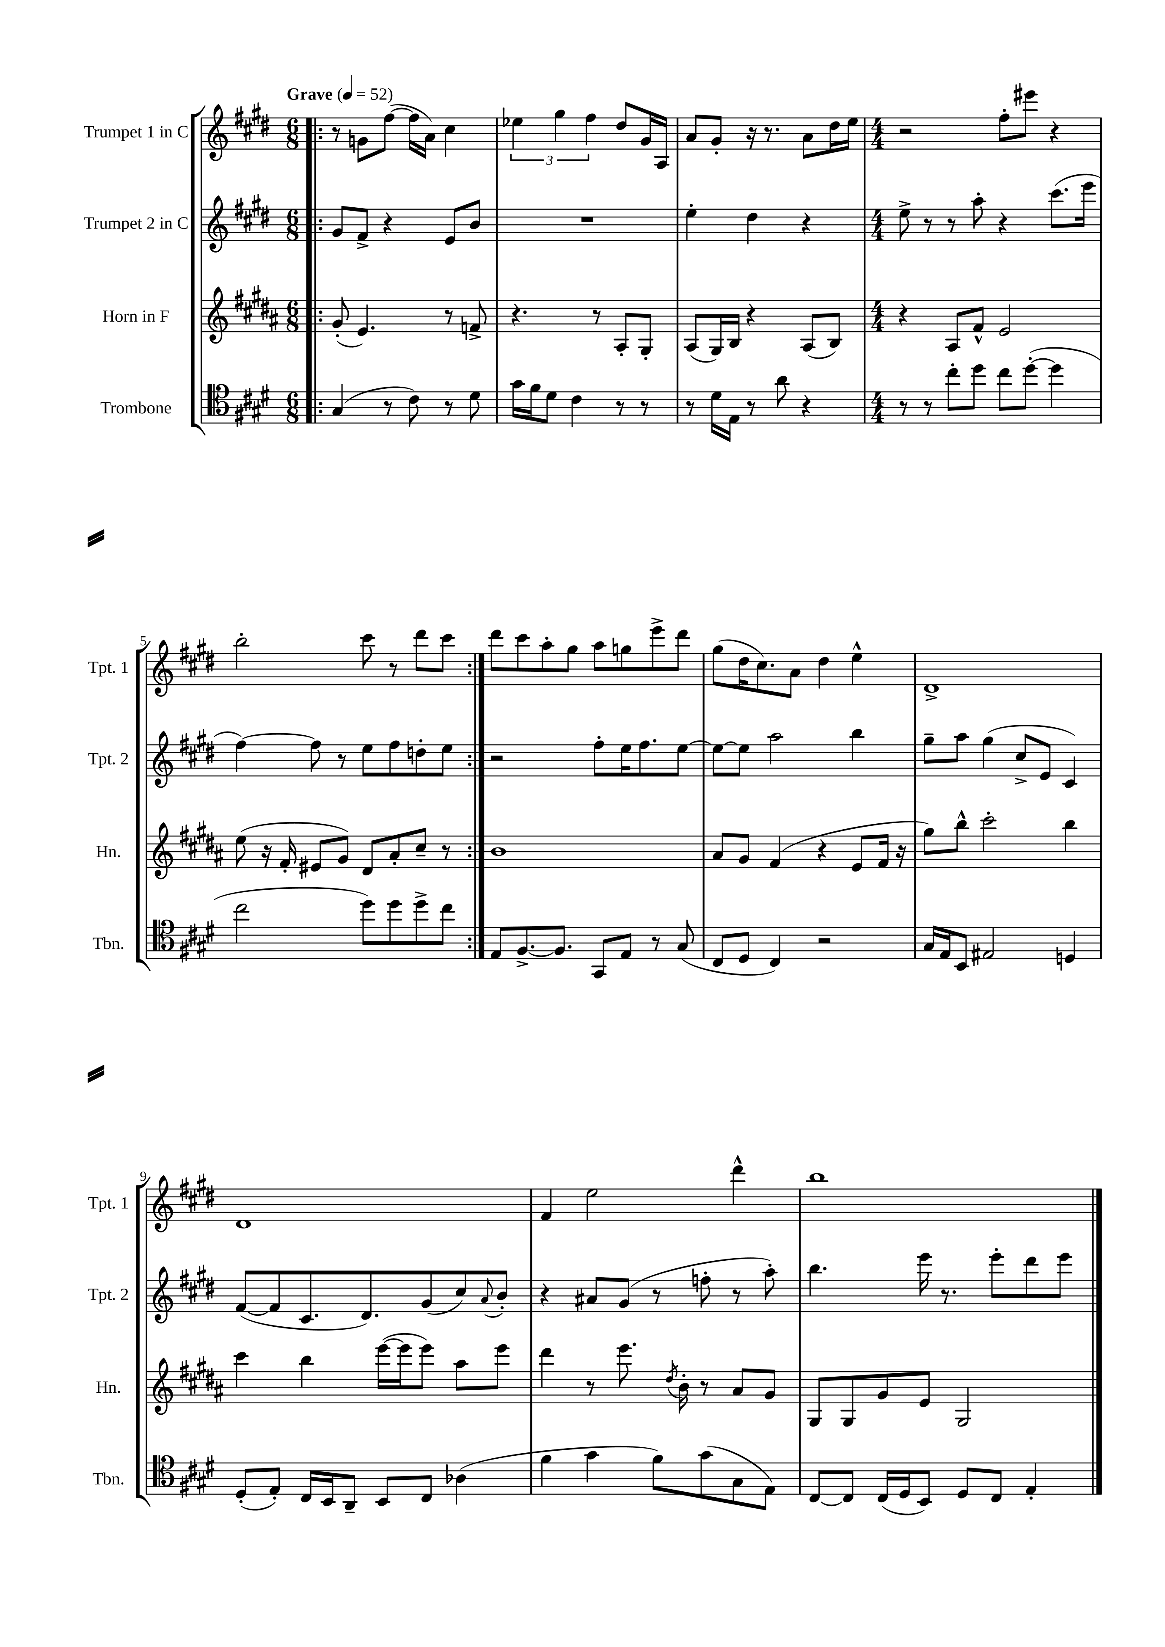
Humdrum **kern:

**kern	**kern	**kern	**kern
*staff4	*staff3	*staff2	*staff1
*clefC4	*clefG2	*clefG2	*clefG2
*k[f#c#g#d#]	*k[f#c#g#d#a#]	*k[f#c#g#d#]	*k[f#c#g#d#]
*M6/8	*M6/8	*M6/8	*M6/8
*MM52	*MM52	*MM52	*MM52
=!|:	=!|:	=!|:	=!|:
(4G#	(8g#'	8g#	8r
.	4.e)	8f#^	8g
8r	.	4r	([8ff#
8c#)	.	.	16ff#]
.	.	.	16a)
8r	8r	8e	4cc#
8d#	8f^	8b	.
=	=	=	=
16g#	4.r	2.r	6ee-
16f#	.	.	.
8d#	.	.	.
.	.	.	6gg#
4c#	.	.	.
.	.	.	6ff#
.	8r	.	.
8r	8A#'	.	8dd#
8r	8G#'	.	16g#
.	.	.	16A
=	=	=	=
8r	(8A#	4ee'	8a
16d#	16G#)	.	8g#'
16E	16B	.	.
8r	4r	4dd#	16r
.	.	.	8.r
8a	.	.	.
4r	(8A#	4r	8a
.	8B)	.	16dd#
.	.	.	16ee
=	=	=	=
*M4/4	*M4/4	*M4/4	*M4/4
8r	4r	8ee^	2r
8r	.	8r	.
8cc#'	8A#	8r	.
8dd#	8f#^^	8aa'	.
8cc#	2e	4r	8ff#'
([8dd#'	.	.	8eee#
4dd#]	.	(8.ccc#	4r
.	.	16eee	.
=	=	=	=
2cc#	(8ee	[4ff#)	2bb'
.	16r	.	.
.	16f#'	.	.
.	8e#	8ff#]	.
.	8g#)	8r	.
8dd#)	8d#	8ee	8ccc#
8dd#	8a#'	8ff#	8r
8dd#^	8cc#~	8dd'	8ddd#
8cc#	8r	8ee	8ccc#
=:|!	=:|!	=:|!	=:|!
8E	1b	2r	8ddd#
[8.F#^	.	.	8ccc#
.	.	.	8aa'
8.F#]	.	.	.
.	.	.	8gg#
8GG#	.	8ff#'	8aa
8E	.	16ee	8gg
.	.	8.ff#	.
8r	.	.	8eee^
(8G#	.	[8ee	8ddd#
=	=	=	=
8C#	8a#	8ee_	(8gg#
8D#	8g#	8ee]	16dd#
.	.	.	8.cc#)
4C#)	(4f#	2aa	.
.	.	.	8a
2r	4r	.	4dd#
.	8e	4bb	4ee^^
.	16f#	.	.
.	16r	.	.
=	=	=	=
16G#	8gg#)	8gg#~	1d#^
16E	.	.	.
8BB	8bb^^	8aa	.
2E#	2ccc#'	(4gg#	.
.	.	8cc#^	.
.	.	8e	.
4D	4bb	4c#)	.
=	=	=	=
(8D#'	4ccc#	([8f#	1d#
8E')	.	8f#]	.
16C#	4bb	8.c#	.
16BB	.	.	.
8AA~	.	.	.
.	.	8.d#)	.
8BB	([16eee	.	.
.	16eee]	.	.
8C#	8eee)	(8g#	.
(4A-	8aa#	8cc#)	.
.	.	8qqa	.
.	8eee	8b'	.
=	=	=	=
4f#	4ddd#	4r	4f#
4g#	8r	8a#	2ee
.	8.eee	(8g#	.
8f#)	.	8r	.
.	8qdd#	.	.
.	16b'	.	.
(8g#	8r	8ff'	.
8G#	8a#	8r	4ddd#^^
8E)	8g#	8aa')	.
=	=	=	=
[8C#	8G#	4.bb	1bb
8C#]	8G#	.	.
(16C#	8g#	.	.
16D#	.	.	.
8BB)	8e	16eee	.
.	.	8.r	.
8D#	2G#	.	.
8C#	.	8eee'	.
4E'	.	8ddd#	.
.	.	8eee	.
==	==	==	==
*-	*-	*-	*-
